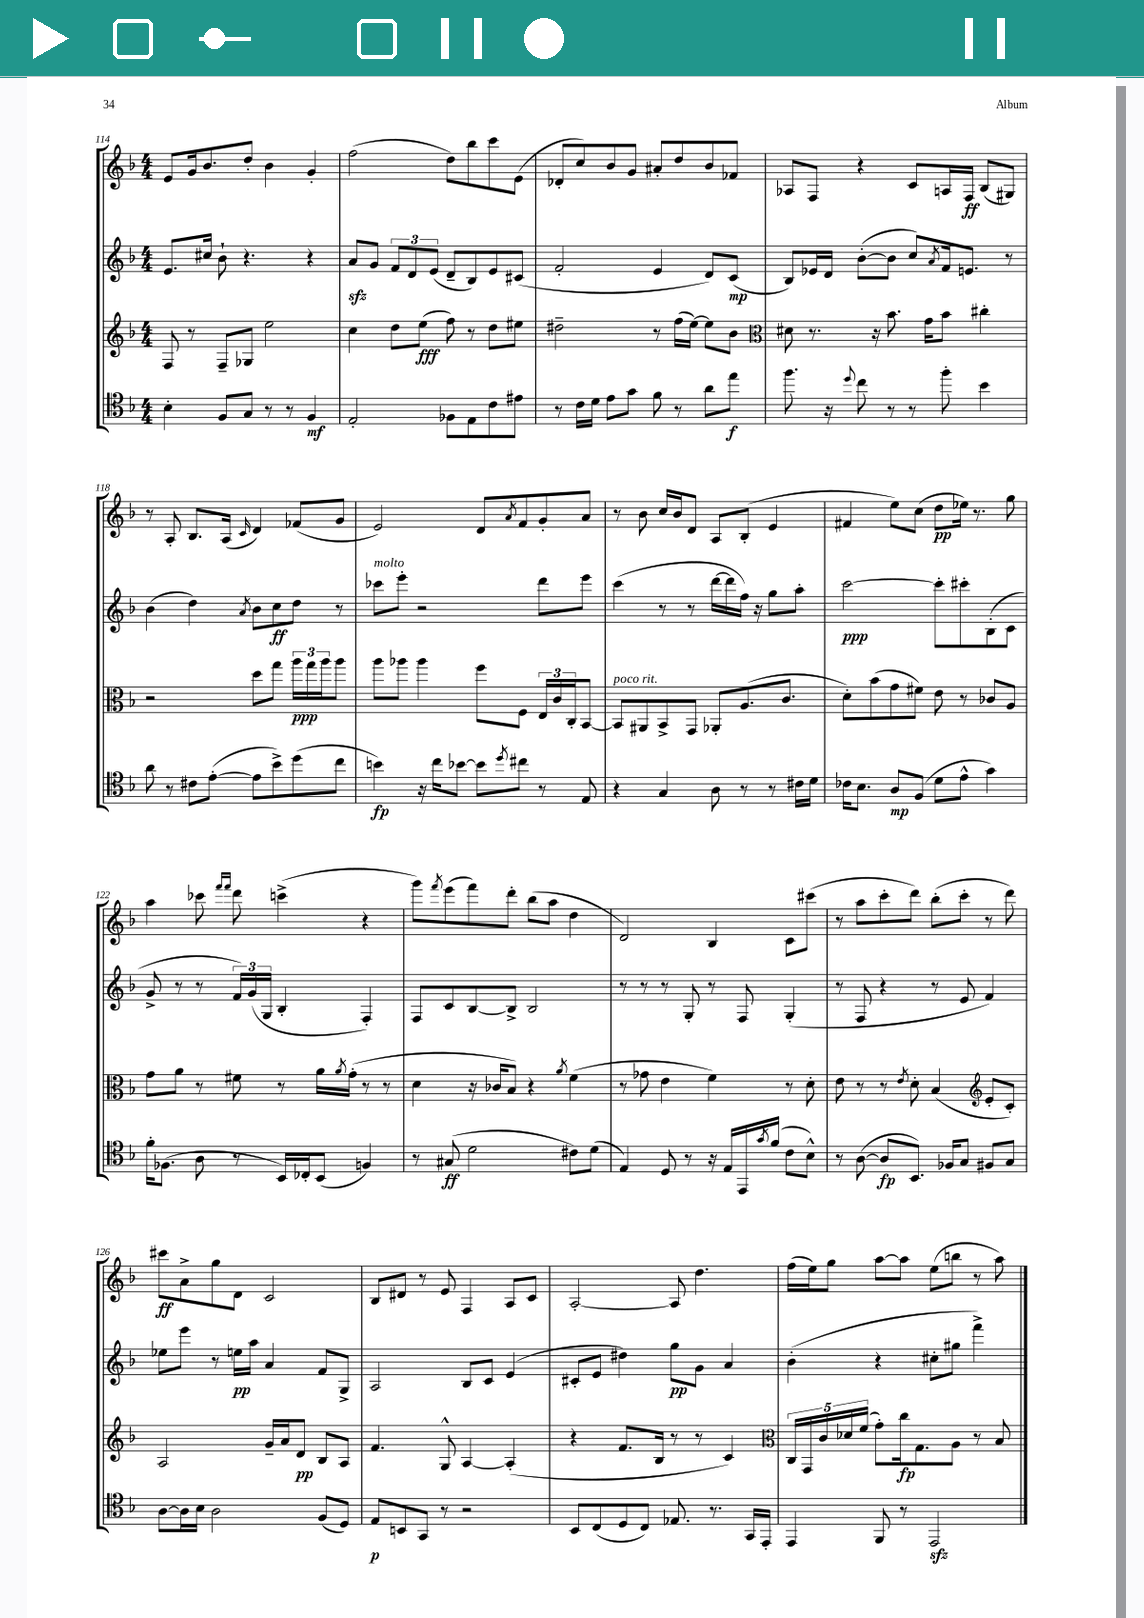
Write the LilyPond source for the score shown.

<<
\new StaffGroup <<
\new Staff = "s0" {
    \clef treble \key f \major \numericTimeSignature \time 4/4
    e'8 g'16 bes'8. d''8-. bes'4 g'4-. |
    f''2( d''8) bes''8 c'''8 e'8( |
    des'8-. c''8) bes'8 g'8 ais'8-. d''8 bes'8 fes'8 |
    aes8 f8 r4 c'8 a16 f16\ff bes8( gis8) |
    r8 a8-. bes8. a16( \grace { c'16 } d'4) fes'8( g'8 |
    e'2) d'8 \acciaccatura { a'8 } f'8 g'8-. a'8 |
    r8 bes'8 c''16 bes'16 d'8 a8 bes8-.( e'4 |
    fis'4 e''8) c''8( d''8\pp ees''16) r8. g''8 |
    a''4 ces'''8 \grace { f'''16 f'''16 } d'''8 c'''4->( r4 |
    g'''8) \acciaccatura { f'''8 } e'''8( f'''8) d'''8-. bes''8( a''8 d''4 |
    d'2) bes4 c'8 cis'''8( |
    r8 a''8 c'''8-. d'''8) bes''8-.( c'''8-. r8 d'''8) |
    cis'''8\ff a'8-> g''8 d'8 c'2 |
    bes8 dis'8 r8 e'8 f4 a8 c'8 |
    a2~-. a8 d''4. |
    f''16( e''16) g''8 a''8~ a''8 e''8( b''8 r8 a''8) \bar "|." |
}
\new Staff = "s1" {
    \clef treble \key f \major \numericTimeSignature \time 4/4
    e'8. cis''16 bes'8-! r4. r4 |
    a'8\sfz g'8 \tuplet 3/2 { f'8 d'8 e'8( } d'8-- bes8) e'8 cis'8( |
    f'2-. e'4 d'8) c'8\mp( |
    bes8) ees'16 d'16 bes'8~-.( bes'8 c''8) \acciaccatura { a'8 } f'16 e'8. r8 |
    bes'4( d''4) \acciaccatura { a'8 } bes'8 c''8\ff d''8 r8 |
    ces'''8^\markup { \italic "molto" } e'''8-. r2 d'''8 e'''8 |
    c'''4( r8 r8 d'''16~ d'''16 f''16) r16 g''8 a''8-. |
    c'''2~\ppp c'''8-. cis'''8-. bes8-.( c'8 |
    g'8-> r8 r8 \tuplet 3/2 { f'16) g'16( g16 } bes4-. f4-.) |
    f8 c'8 bes8~ bes8-> bes2 |
    r8 r8 r8 g8-. r8 f8 g4-.( |
    r8 f8 r4 r8 e'8 f'4) |
    ees''8 e'''8 r8 e''16\pp a''16 a'4 f'8 g8-> |
    a2 bes8 c'8 e'4( |
    cis'8-. e'8 dis''4) g''8\pp g'8 a'4 |
    bes'4-.( r4 cis''8-. gis''8 f'''4->) \bar "|." |
}
\new Staff = "s2" {
    \clef treble \key f \major \numericTimeSignature \time 4/4
    f8 r8 f8-- ges8 e''2 |
    c''4 d''8 e''8\fff( f''8) r8 d''8 eis''8 |
    dis''2-- r8 f''16( e''16~) e''8 bes'8 |
    \clef alto dis'8 r8. r16 bes'8. g'16 bes'8 cis''4-. |
    r2 d''8 g''8 \tuplet 3/2 { a''16\ppp g''16 a''16 } a''8 |
    a''8 aes''8 aes''4 f''8 f8 \tuplet 3/2 { e16 c'16 c16-. } bes,8~ |
    bes,8^\markup { \italic "poco rit." } ais,8 bes,8-> g,8 aes,8-. a8.( c'8. |
    d'8-.) bes'8( g'8 fis'8) e'8 r8 ces'8 a8 |
    g'8 a'8 r8 fis'8 r8 a'16 \acciaccatura { a'8 } g'16-.( r8 r8 |
    d'4 r16 ces'16 bes8) r4 \acciaccatura { a'8 } f'4( |
    r8 ges'8 e'4 f'4) r8 d'8-. |
    e'8 r8 r8 \acciaccatura { e'8 } d'8-. bes4( \clef treble e'8-. c'8-.) |
    a2 g'16-- a'16 d'8\pp bes8 a8 |
    f'4. g8-^ a4~ a4-.( |
    r4 f'8. bes16 r8 r8 c'4) |
    \clef alto \tuplet 5/4 { c16 g,16 c'16 des'16 f'16( } g'8-.) c''16\fp g8. a8 r8 bes8 \bar "|." |
}
\new Staff = "s3" {
    \clef tenor \key f \major \numericTimeSignature \time 4/4
    bes4-. f8 g8 r8 r8 f4\mf |
    e2-. fes8 e8 c'8 eis'8 |
    r8 c'16 d'16 e'8 g'8 f'8 r8 a'8 e''8\f |
    f''8. r16 \appoggiatura { d''8 } c''8 r8 r8 f''8-. bes'4 |
    a'8 r8 cis'8 e'8~-.( e'8 bes'8->) d''8( c''8 |
    b'4\fp) r16 c''16 bes'8~ bes'8 \acciaccatura { d''8 } cis''8 r8 e8 |
    r4 g4 a8 r8 r8 cis'16 d'16 |
    ces'16 bes8. a8\mp f8( d'8 e'8-^ g'4) |
    f'16-. fes8.( a8 r8 bes,16) ces16-. bes,8( f4) |
    r8 gis8\ff( d'2 cis'8) d'8( |
    e4) d8 r8 r16 e16 e,16 \acciaccatura { g'8 } f'16( c'8 bes8-^) |
    r8 a8~( a8\fp bes,8.) fes16 g8 fis8 g8 |
    a8~ a16 bes16 a2 f8( d8) |
    e8\p b,8 g,8 r8 r2 |
    bes,8 c8( d8 c8) ees8. r8. g,16 e,16-. |
    e,4 f,8 r8 e,2\sfz \bar "|." |
}
>>
>>
\layout { \context { \Score currentBarNumber = #114 } }
